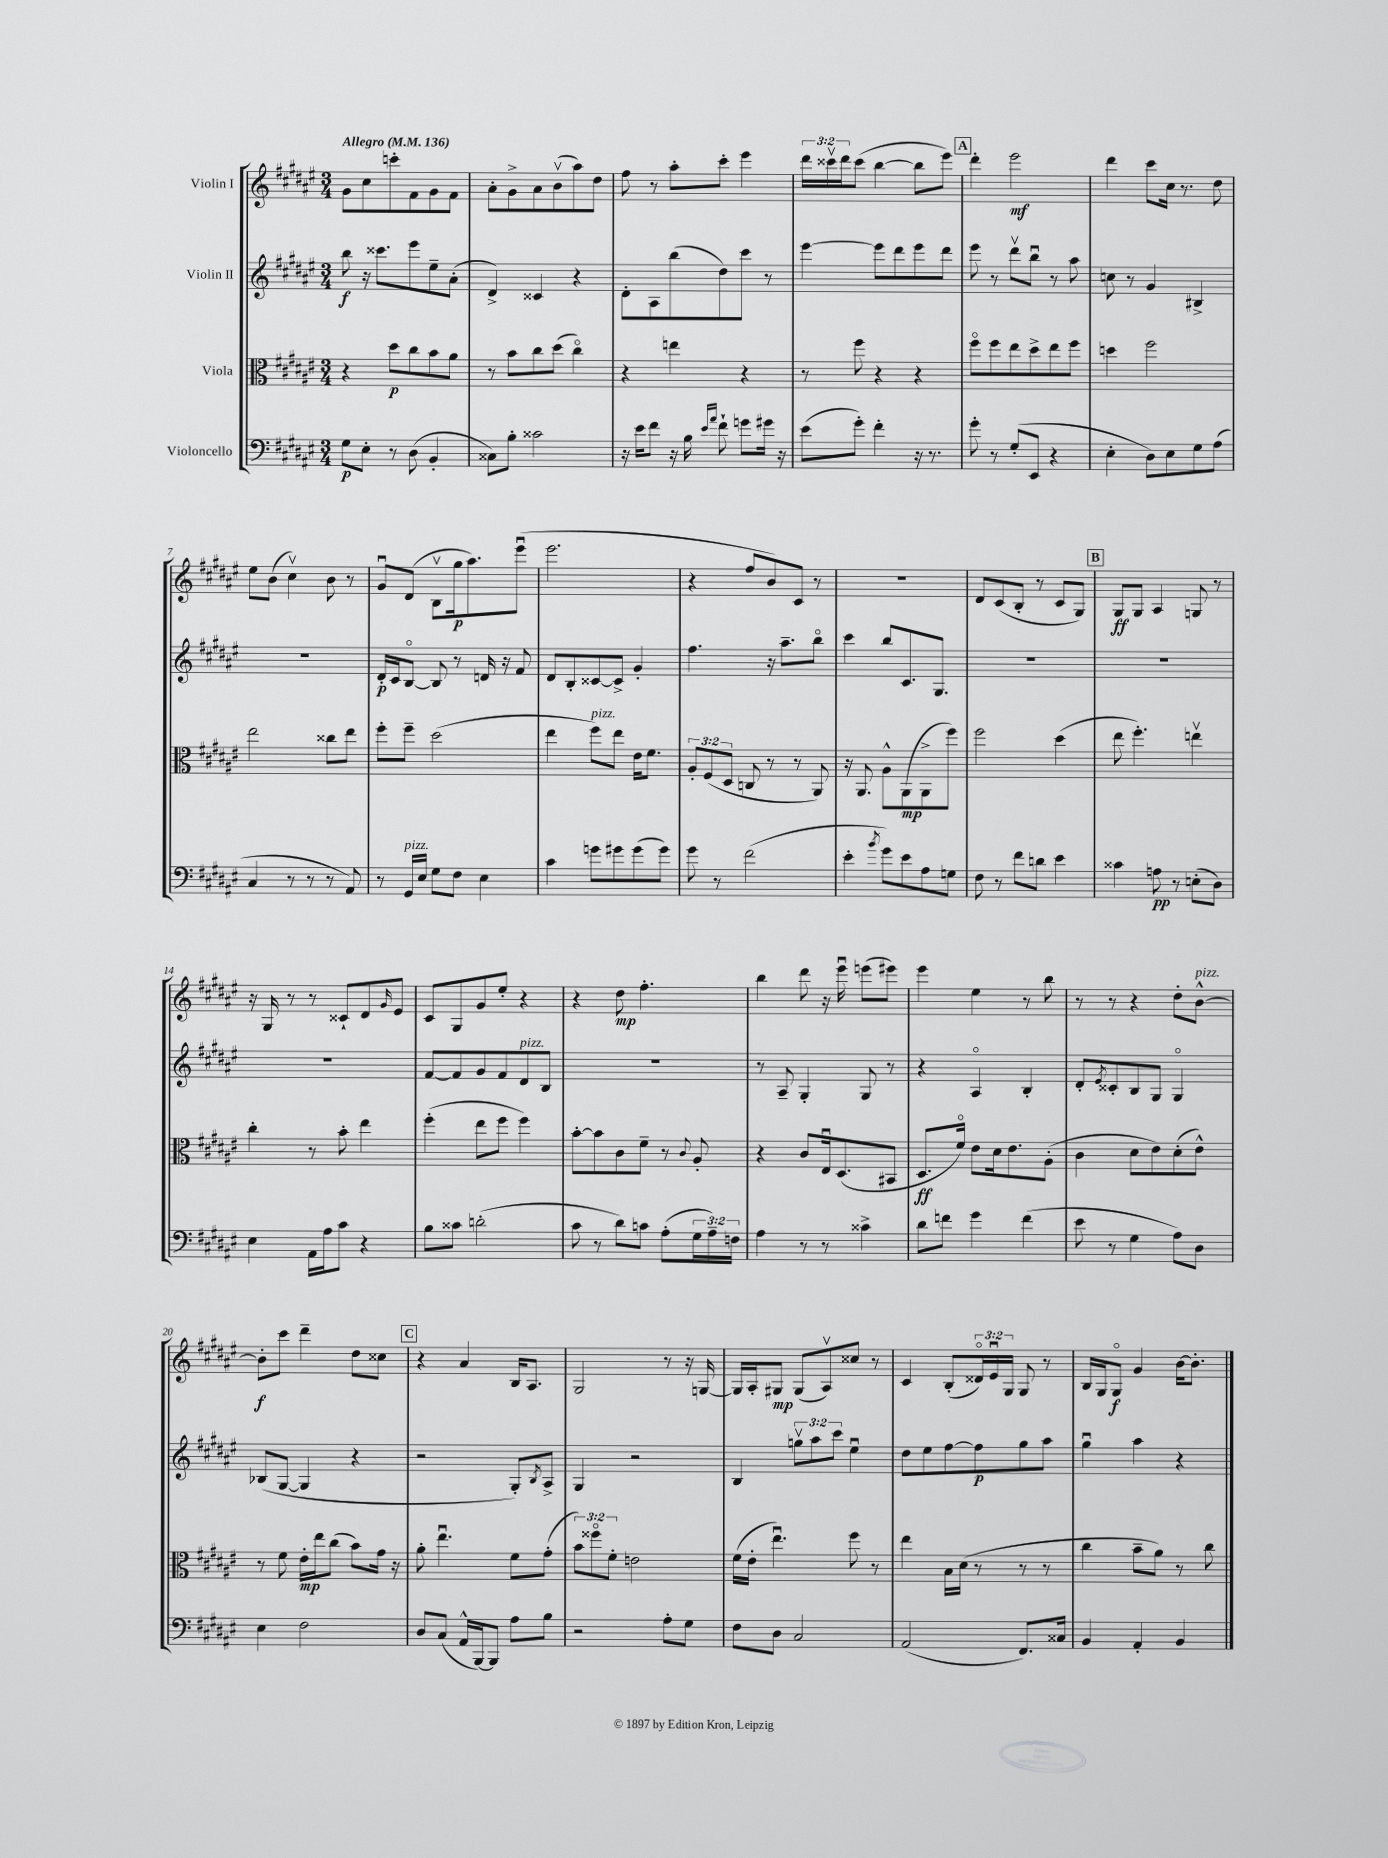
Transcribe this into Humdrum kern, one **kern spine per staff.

**kern	**kern	**kern	**kern
*staff4	*staff3	*staff2	*staff1
*clefF4	*clefC3	*clefG2	*clefG2
*k[f#c#g#d#a#e#]	*k[f#c#g#d#a#e#]	*k[f#c#g#d#a#e#]	*k[f#c#g#d#a#e#]
*M3/4	*M3/4	*M3/4	*M3/4
*MM136	*MM136	*MM136	*MM136
8G#	4r	8bb	8g#
8E#'	.	16r	8cc#
.	.	8.ccc##	.
8r	8dd#	.	8ccc'
(8D#	8cc#	8eee#	8f#
4BB'	8b	8ee#~	8g#
.	8a#	(8a#'	8f#
=	=	=	=
8C##)	8r	4d#^)	8a#'
8B'	8b	.	8g#^
2c##	8cc#	4c##	8a#
.	(8dd#	.	(8bv
.	4cc#o)	4r	8aa#)
.	.	.	8dd#
=	=	=	=
16r	4r	8d#'	8ff#
16e#	.	.	.
8f#	.	8A#	8r
16r	4ee	(8bb	8aa#'
16B	.	.	.
16qqe#	.	.	.
16qqa#	.	.	.
8f#`	.	8dd#)	8ccc#'
8g	4r	8ccc#	4eee#
16g#	.	8r	.
16r	.	.	.
=	=	=	=
(8e#	8r	[4eee#	24ddd#
.	.	.	24ccc##v
.	.	.	24ddd#
8g#')	8ff#	.	(8ccc##
4f#'	4r	8eee#]	[4bb
.	.	8ddd#	.
16r	4r	8eee#	8bb]
8.r	.	.	.
.	.	8ddd#	8eee#)
=	=	=	=
8g#'	8ff#o	8eee#	4ddd#'
8r	8ff#	8r	.
(8G#'	8ee#	8ddd#v	2eee#
8EE#	8dd#^	8bbu	.
4r	8ee#	8r	.
.	8ff#	8aa#	.
=	=	=	=
4E#'	4dd	8cc	4ddd#
.	.	8r	.
8D#)	2ff#	4g#	8ccc#
8E#	.	.	16cc#
.	.	.	8.r
8G#	.	4B#^	.
(8A#	.	.	8dd#
=	=	=	=
4C#	2ee#	2.r	8ee#
.	.	.	(8b
8r	.	.	4cc#v)
8r	.	.	.
8r	8cc##	.	8b
8AA#)	8ee#	.	8r
=	=	=	=
8r	8ff#'	16d#'	8g#u
.	.	16c#	.
16GG#	8ff#~	[8Bo	(8d#
16E#	.	.	.
8G#	(2dd#	8B]	8Bv
8F#	.	8r	16gg#
.	.	.	8.aa#)
4E#	.	16d	.
.	.	16r	.
.	.	8f#	(8eee#u
=	=	=	=
4c#	4ee#	8d#	2.eee#
.	.	8B'	.
8g	8ff#)	[8c##	.
8g#	8ee#	8c##^]	.
(8g#	16e#	4g#'	.
.	8.f#	.	.
8g#)	.	.	.
=	=	=	=
8g#	12A#'	4.ff#	4r
.	(12F#	.	.
8r	.	.	.
.	12D#	.	.
(2f#	8C	.	8ff#
.	8r	16r	8b)
.	.	8.aa#~	.
.	8r	.	8c#
.	8AA#)	8bbo	8r
=	=	=	=
4e#'	16r	4ccc#	2.r
.	8.AA#	.	.
8qb	.	.	.
8g#)	8A#^^	8bb	.
8e#	(8AA#	8.c#	.
8A#	8AA#^	.	.
.	.	8.G#	.
8G	8ff#)	.	.
=	=	=	=
8F#	2ff#	2.r	8d#
8r	.	.	(8c#
8f#	.	.	8B'
8d	.	.	8r
4e#	(4dd#	.	8c#
.	.	.	8G#)
=	=	=	=
4c##	8ee#	2.r	8G#
.	4.ff#')	.	8G#
8A	.	.	4A#
8r	.	.	.
(8E'	4eev	.	8G
8D#)	.	.	8r
=	=	=	=
4E#	4cc#'	2.r	16r
.	.	.	16G#
.	.	.	8r
16AA#	8r	.	8r
16A#	.	.	.
8c#	8b'	.	8c##`
4r	4ee#	.	8d#
.	.	.	16qqg#
.	.	.	8e#
=	=	=	=
8B	(4ff#'	[8f#	8c#
8c##	.	8f#]	8G#
(2d'	8ee#	8g#	8g#
.	8ff#	8f#	8ee#'
.	4ff#)	8d#	4r
.	.	8B	.
=	=	=	=
8c#	[8b'	2.r	4r
8r	8b]	.	.
8d#)	8c#	.	8dd#
8c	8f#~	.	4.ff#'
(8A#'	8r	.	.
.	8qqc#	.	.
24G#	8A#'	.	.
24A#~)	.	.	.
24F	.	.	.
=	=	=	=
4A#	4r	8r	4bb
.	.	8A#~	.
8r	8c#	4G#'	8ddd#
8r	16E#u	.	16r
.	(8.D#	.	16eee#u
4c##^	.	8G#	(8eee
.	8BB#	8r	8eee#)
=	=	=	=
8d#	8.D#	4r	4eee#
8f	.	.	.
.	16f#o)	.	.
4g#	8e#	4A#o	4ee#
.	16d#	.	.
.	8.e#	.	.
(4f	.	4B'	8r
.	(8A#'	.	8bb
=	=	=	=
8e#	4c#	8d#'	8r
.	.	8qe#	.
8r	.	8c##'	8r
4G#	8d#	8B	4r
.	8e#)	8G#	.
8A#)	(8d#'	4G#o	8dd#'
8D#	8e#^^)	.	[8b^^
=	=	=	=
4E#	8r	(8B-	8b']
.	8f#	[8G#	8ccc#
2F#	16e#'	4G#]	4ddd#~
.	16ee#	.	.
.	(8cc#	.	.
.	8b)	4r	8dd#
.	16g#	.	8cc##
.	16r	.	.
=	=	=	=
8D#	8a#'	2r	4r
(8C#	4.ee#u	.	.
16AA#^^	.	.	4a#
[16BBB)	.	.	.
8BBB]	.	.	.
8A#	8f#	8G#')	16B
.	.	.	8.A#
.	.	8qB	.
8B	(8g#'	8A#^	.
=	=	=	=
2r	12b)	4G#	2G#
.	12ff##o	.	.
.	12f#'	.	.
.	2e	2r	.
8A#'	.	.	8r
8G#	.	.	16r
.	.	.	[16G
=	=	=	=
8F#	(16f#	4B	16G]
.	16e#'	.	16A#'
8D#	4.ee#u)	.	8G#
2C#	.	12ggv	(8G#
.	.	12aa#	.
.	.	.	8A#v)
.	.	12ccc#	.
.	8ff#	4ee#u	8cc##
.	8r	.	8r
=	=	=	=
(2AA#	4ee#	8dd#	4c#
.	.	8ee#	.
.	16B	[8ff#	(8B'
.	(16d#	.	.
.	8r	8ff#]	24d##o)
.	.	.	24e#u
.	.	.	24G#
8.FF#)	8r	8gg#	8G#
.	8r	8aa#	8r
16C##	.	.	.
=	=	=	=
4BB	4cc#	4gg#u	16B
.	.	.	16G#
.	.	.	8G#o
4AA#'	8b~	4aa#	4g#
.	8a#)	.	.
4BB	8r	4r	[16b
.	.	.	8.b']
.	8cc#	.	.
==	==	==	==
*-	*-	*-	*-
